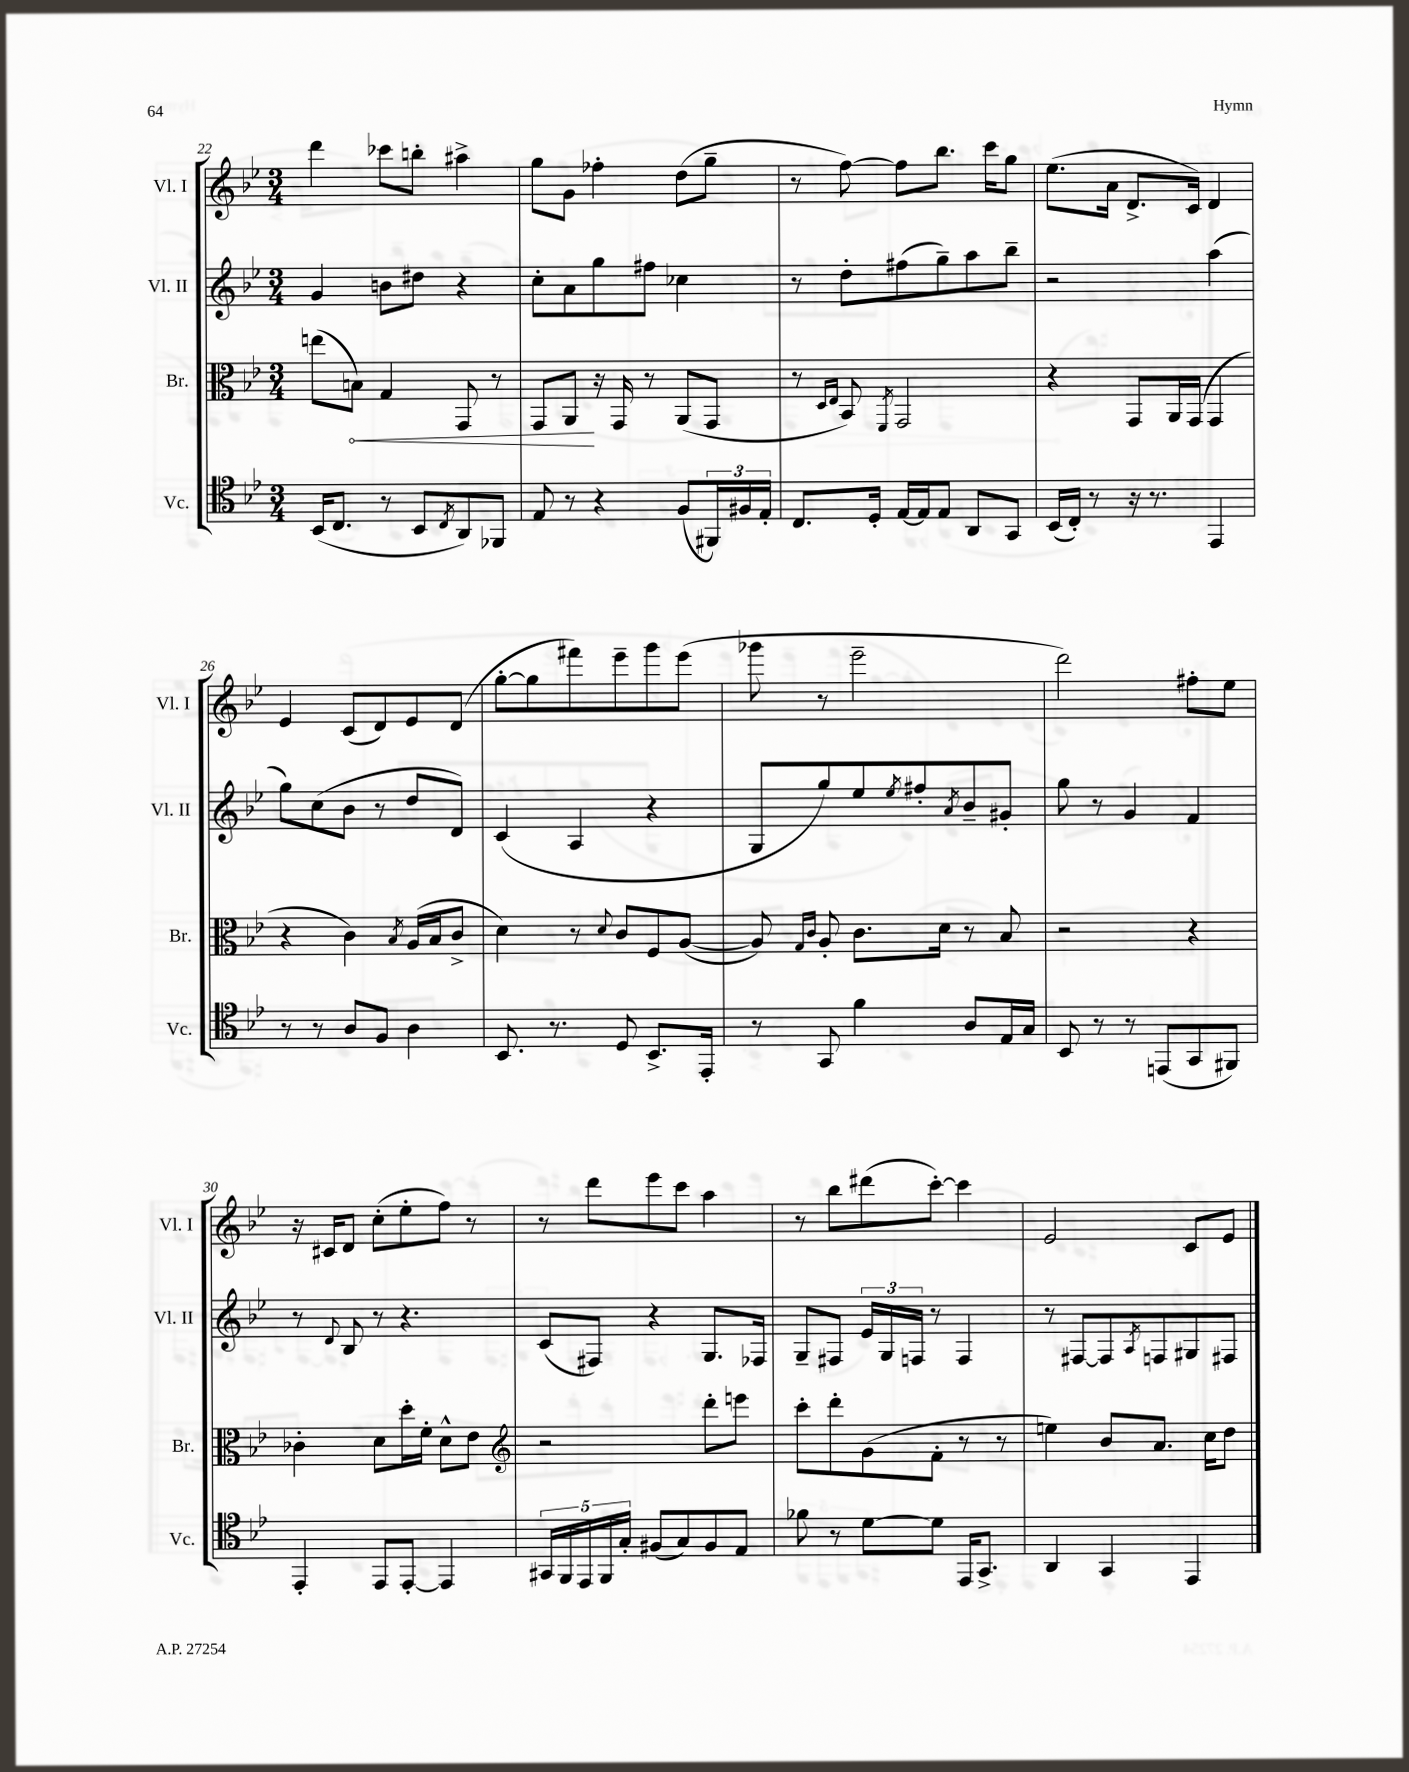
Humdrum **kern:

**kern	**kern	**kern	**kern
*staff4	*staff3	*staff2	*staff1
*clefC4	*clefC3	*clefG2	*clefG2
*k[b-e-]	*k[b-e-]	*k[b-e-]	*k[b-e-]
*M3/4	*M3/4	*M3/4	*M3/4
(16BB-/LK	(8ee\L	4g/	4ddd\
8.C/J	.	.	.
.	8B\J)	.	.
8r	4G/	8b\L	8ccc-\L
8BB-/L	.	8dd#\J	8bb'\J
8qC/	.	.	.
8AA/)	8GG/	4r	4aa#^\
8FF-/J	8r	.	.
=	=	=	=
8E-/	8GG/L	8cc'\L	8gg\L
8r	8AA/J	8a\	8g\J
4r	16r	8gg\	4ff-'\
.	16GG/	.	.
.	8r	8ff#\J	.
(8F/L	(8AA/L	4cc-\	(8dd\L
24FF#/L)	8GG/J	.	8gg~\J
24F#/	.	.	.
24E-'/JJ	.	.	.
=	=	=	=
8.C/L	8r	8r	8r
.	16qqD/LL	.	.
.	16qqE-/JJ	.	.
.	8BB-/)	8dd'\L	[8ff\)
16D'/Jk	.	.	.
.	8qFF/	.	.
[16E-/LL	2GG/	(8ff#\	8ff\]L
16E-/]J	.	.	.
8E-/J	.	8gg~\)	8.bb-\J
8AA/L	.	8aa\	.
.	.	.	16ccc\LK
8GG/J	.	8bb-~\J	8gg\J
=	=	=	=
(16BB-/LL	4r	2r	(8.ee-\L
16C'/JJ)	.	.	.
8r	.	.	.
.	.	.	16a\Jk
16r	8GG/L	.	8.d^/L
8.r	.	.	.
.	16AA/L	.	.
.	(16GG/JJ	.	16c/Jk)
4EE-/	4GG/	(4aa\	4d/
=	=	=	=
8r	4r	8gg\L)	4e-/
8r	.	(8cc\	.
8A/L	4c\)	8b-\J	(8c/L
8F/J	.	8r	8d/)
.	8qB-/	.	.
4A\	(16A/LL	8dd/L	8e-/
.	16B-/J	.	.
.	8c^/J	8d/J)	(8d/J
=	=	=	=
8.BB-/	4d\)	(4c/	[8gg'\L
.	.	.	8gg\]
8.r	.	.	.
.	8r	4A/	8fff#\)
.	8qqd/	.	.
8D/	8c/L	.	8eee-~\
8.BB-^/L	8F/	4r	8ggg\
.	([8A/J	.	(8eee-\J
16EE-'/Jk	.	.	.
=	=	=	=
8r	8A/])	8G/L	8ggg-\
.	16qqG/LL	.	.
.	16qqc/JJ	.	.
8GG/	8A'/	8gg/)	8r
4f\	8.c\L	8ee-/	2eee-~\
.	.	8qee-/	.
.	.	8ff#'/	.
.	16d\Jk	.	.
.	.	8qa/	.
8A/L	8r	8b-~/	.
16E-/L	8B-/	8g#'/J	.
16G/JJ	.	.	.
=	=	=	=
8BB-/	2r	8gg\	2ddd\)
8r	.	8r	.
8r	.	4g/	.
(8EE/L	.	.	.
8GG/	4r	4f/	8ff#'\L
8FF#/J)	.	.	8ee-\J
=	=	=	=
4EE-'/	4c-'\	8r	16r
.	.	.	16c#/LK
.	.	8qqd/	.
.	.	8B-/	8d/J
8EE-/L	8d\L	8r	(8cc'\L
[8EE-'/J	16dd'\L	4.r	8ee-'\
.	16f'\JJ	.	.
4EE-/]	8d^^\L	.	8ff\J)
.	8e-\J	.	8r
=	=	=	=
*	*clefG2	*	*
20GG#/LL	2r	(8c/L	8r
20FF/	.	.	.
20EE-/	.	.	.
.	.	8F#/J)	8ddd\L
20FF/	.	.	.
20G'/JJ	.	.	.
(8F#/L	.	4r	8eee-\
8G/)	.	.	8ccc\J
8F#/	8ddd'\L	8.G/L	4aa\
8E-/J	8eee\J	.	.
.	.	16F-/Jk	.
=	=	=	=
8f-\	8ccc'\L	8G~/L	8r
8r	8ddd'\	8F#/J	8bb-\L
[8d\L	(8g\	24e-/LL	(8ddd#\
.	.	24G/	.
.	.	24F/JJ	.
8d\]J	8f'\J	8r	[8ccc'\J)
16EE-/LK	8r	4F/	4ccc\]
8.GG^/J	.	.	.
.	8r	.	.
=	=	=	=
4AA/	4ee\)	8r	2e-/
.	.	[8F#/L	.
4GG/	8b-/L	8F#/]	.
.	.	8qA/	.
.	8.a/J	8F/	.
4EE-/	.	8G#/	8c/L
.	16cc\LK	.	.
.	8dd\J	8F#/J	8e-/J
==	==	==	==
*-	*-	*-	*-
